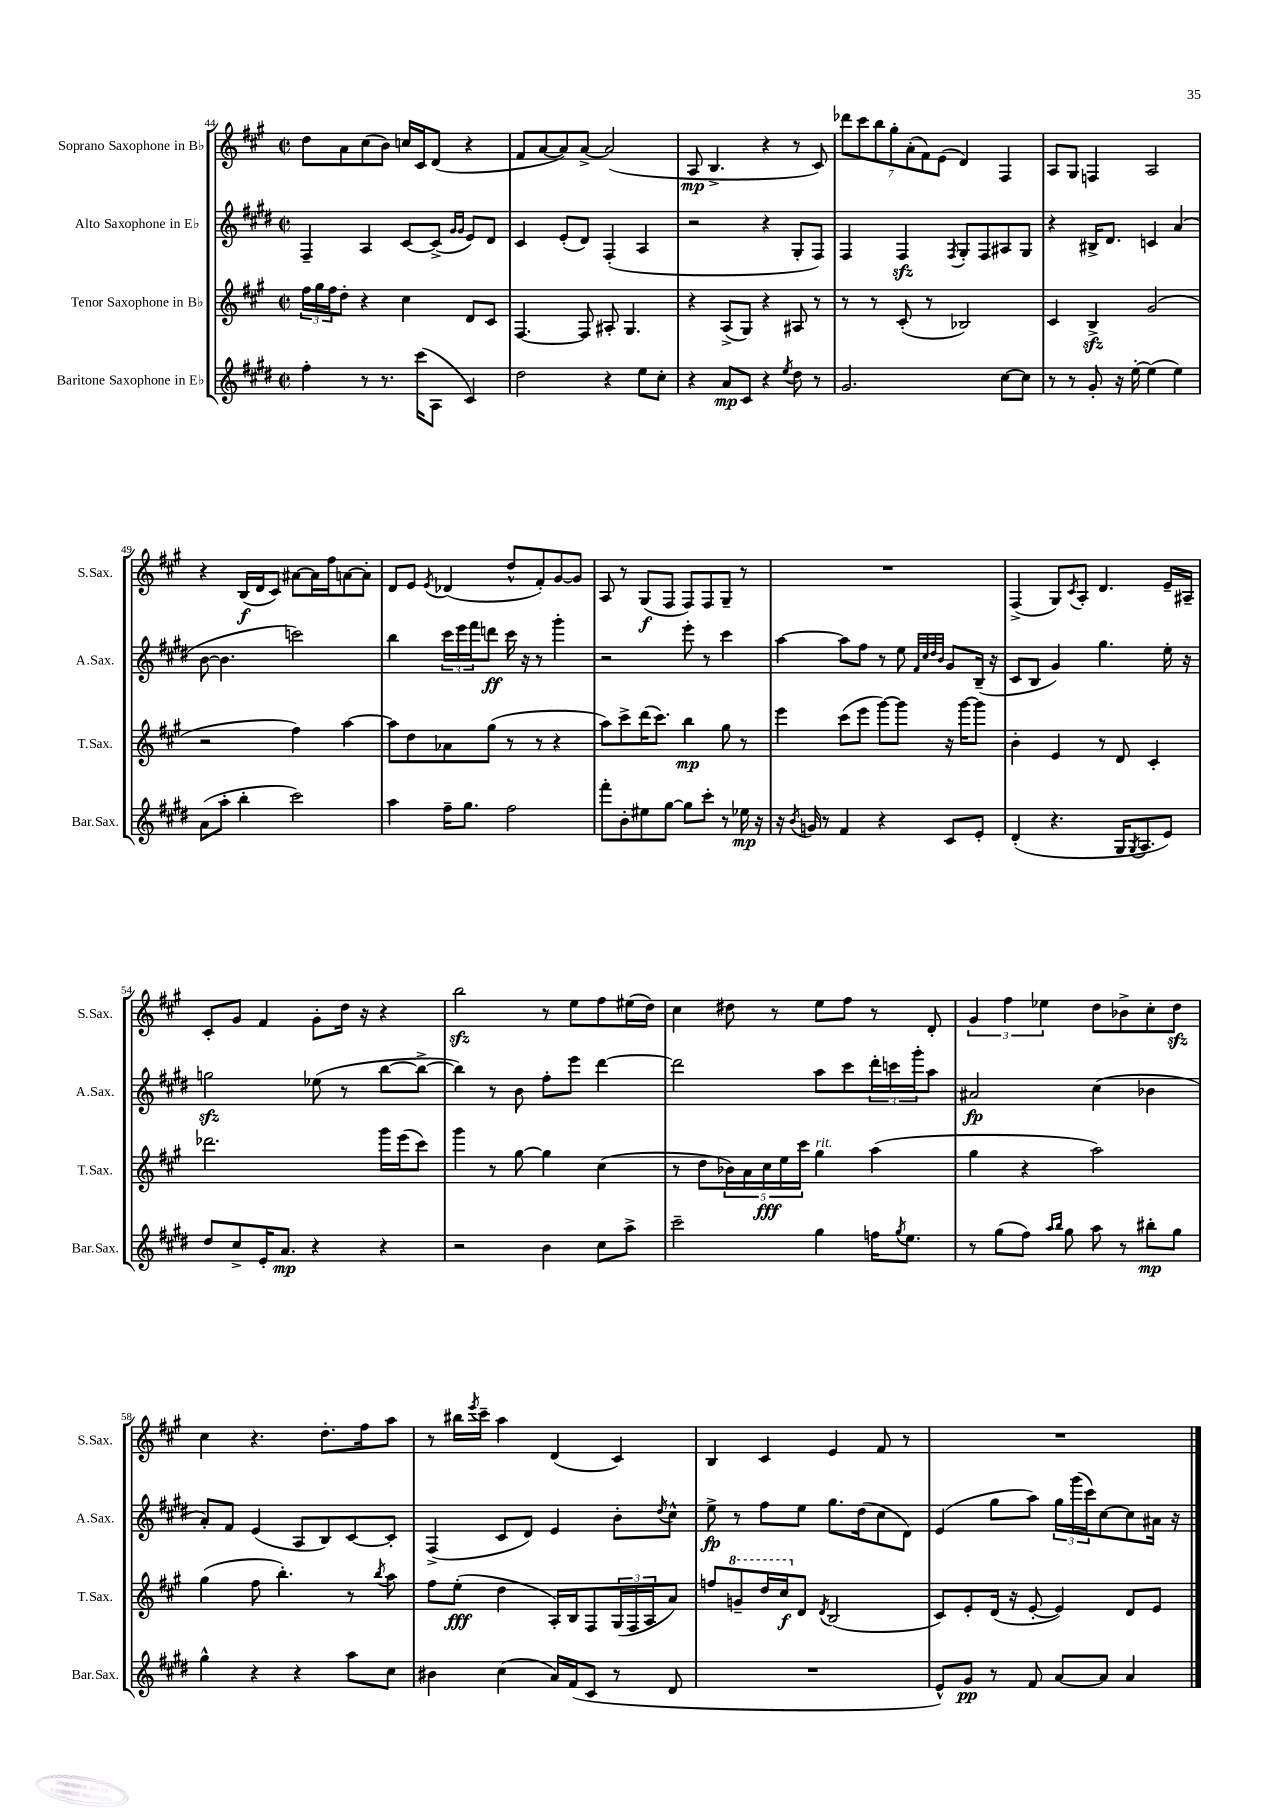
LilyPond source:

<<
\new StaffGroup <<
\new Staff = "s0" \with { instrumentName = "Soprano Saxophone in Bb" shortInstrumentName = "S.Sax." } {
    \clef treble \key a \major \defaultTimeSignature \time 2/2
    d''8 a'8 cis''8( b'8) c''16 cis'16 d'8( r4 |
    fis'8 a'8~ a'8) a'8~-> a'2( |
    a8\mp b4.-> r4 r8 cis'8) |
    \tuplet 7/4 { des'''8 cis'''8 b''8 gis''8-. a'8-.( fis'8) e'8( } d'4) fis4 |
    a8 gis8 f4 a2 |
    r4 b16\f( d'16 cis'8) ais'8~ ais'16 fis''16 a'8~ a'8-. |
    d'8 e'8 \acciaccatura { e'8 } des'4( d''8-^ fis'8-.) gis'8~ gis'8 |
    a8 r8 gis8\f( fis8 fis8) fis8 gis8-- r8 |
    R1 |
    fis4->( gis8) \acciaccatura { cis'8 } a8-. d'4. e'16-- ais16-- |
    cis'8-. gis'8 fis'4 gis'8-. d''16 r16 r4 |
    b''2\sfz r8 e''8 fis''8 eis''16( d''16) |
    cis''4 dis''8 r8 e''8 fis''8 r8 d'8-. |
    \tuplet 3/2 { gis'4 fis''4 ees''4 } d''8 bes'8-> cis''8-. d''8\sfz |
    cis''4 r4. d''8.-. fis''16 a''8 |
    r8 bis''16 \acciaccatura { e'''8 } cis'''16-- a''4 d'4( cis'4) |
    b4 cis'4 e'4 fis'8 r8 |
    R1 \bar "|." |
}
\new Staff = "s1" \with { instrumentName = "Alto Saxophone in Eb" shortInstrumentName = "A.Sax." } {
    \clef treble \key e \major \defaultTimeSignature \time 2/2
    fis4-- a4 cis'8~ cis'8->( \grace { gis'16 gis'16 } e'8) dis'8 |
    cis'4 e'8-.( dis'8) fis4-.( a4 |
    r2 r4 gis8-. fis8) |
    fis4 fis4\sfz \acciaccatura { fis8 } gis8-. fis8 ais8 gis8 |
    r4 bis16-> dis'8. c'4 a'4( |
    b'8~ b'4. c'''2) |
    b''4 \tuplet 3/2 { cis'''16 e'''16 fis'''16 } d'''8\ff cis'''16 r16 r8 gis'''4-. |
    r2 e'''8-. r8 cis'''4 |
    a''4~ a''8 fis''8 r8 e''8 \grace { fis'32 cis''32 dis''32 b'32 } gis'8 b16--( r16 |
    cis'8 b8 gis'4) gis''4. e''16-. r16 |
    g''2\sfz ees''8( r8 b''8~ b''8~-> |
    b''4) r8 b'8 fis''8-. e'''8 dis'''4~ |
    dis'''2 a''8 cis'''8 \tuplet 3/2 { dis'''16-. c'''16 gis'''16-. } a''8 |
    ais'2\fp cis''4( bes'4 |
    a'8-.) fis'8 e'4( a8 b8) cis'8~ cis'8-. |
    fis4->( cis'8 dis'8) e'4 b'8-. \acciaccatura { dis''8 } cis''8-^ |
    e''8->\fp r8 fis''8 e''8 gis''8. dis''16( cis''8 dis'8) |
    e'4( gis''8 a''8) \tuplet 3/2 { gis''16 gis'''16( cis'''16) } cis''8~ cis''8 ais'16 r16 \bar "|." |
}
\new Staff = "s2" \with { instrumentName = "Tenor Saxophone in Bb" shortInstrumentName = "T.Sax." } {
    \clef treble \key a \major \defaultTimeSignature \time 2/2
    \tuplet 3/2 { fis''16 gis''16 fis''16 } d''8-. r4 cis''4 d'8 cis'8 |
    fis4.~ fis8 ais8-. gis4. |
    r4 a8->( gis8) r4 ais8 r8 |
    r8 r8 cis'8-.( r8 bes2) |
    cis'4 b4->\sfz gis'2( |
    r2 fis''4) a''4~ |
    a''8 d''8 aes'8 gis''8( r8 r8 r4 |
    a''8) cis'''8-> d'''16( cis'''8.) b''4\mp gis''8 r8 |
    e'''4 cis'''8( e'''8 gis'''8~) gis'''8 r16 gis'''16~ gis'''8 |
    b'4-. e'4 r8 d'8 cis'4-. |
    des'''2. gis'''16 e'''16( cis'''8) |
    gis'''4 r8 gis''8~ gis''4 cis''4( |
    r8 d''8 \tuplet 5/4 { bes'16) a'16 cis''16\fff e''16 cis'''16 } gis''4^\markup { \italic "rit." } a''4( |
    gis''4 r4 a''2) |
    gis''4( fis''8 b''4.-.) r8 \acciaccatura { b''8 } a''8 |
    fis''8 e''8-.\fff( d''4 a16-.) b16 fis8 \tuplet 3/2 { gis16( fis16 a16 } a'8) |
    f''8 \ottava #1 g''8-- d'''16 cis'''16\f \ottava #0 d'8 \acciaccatura { d'8 } b2( |
    cis'8) e'8-. d'16( r16 e'8~-. e'4) d'8 e'8 \bar "|." |
}
\new Staff = "s3" \with { instrumentName = "Baritone Saxophone in Eb" shortInstrumentName = "Bar.Sax." } {
    \clef treble \key e \major \defaultTimeSignature \time 2/2
    fis''4-. r8 r8. cis'''16( a8 cis'4) |
    dis''2 r4 e''8 cis''8-. |
    r4 a'8\mp cis'8 r4 \acciaccatura { e''8 } dis''8 r8 |
    gis'2. cis''8~ cis''8 |
    r8 r8 gis'8-. r16 e''16~-. e''4( e''4) |
    a'8( a''8-. b''4-. cis'''2) |
    a''4 fis''16-- gis''8. fis''2 |
    fis'''8-. b'8-. eis''8 gis''8~ gis''8 cis'''8-. r8 ees''16\mp r16 |
    r16 \acciaccatura { b'8 } g'16 r8 fis'4 r4 cis'8 e'8-. |
    dis'4-.( r4. gis16 \acciaccatura { gis8 } a8. e'8) |
    dis''8 cis''8-> e'16-. a'8.\mp r4 r4 |
    r2 b'4 cis''8 a''8-> |
    cis'''2-- gis''4 f''16 \acciaccatura { gis''8 } e''8. |
    r8 gis''8( fis''8) \grace { a''16 b''16 } gis''8 a''8 r8 bis''8-.\mp gis''8 |
    gis''4-^ r4 r4 a''8 cis''8 |
    bis'4 cis''4( a'16) fis'16( cis'8 r8 dis'8 |
    R1 |
    e'8-^) gis'8\pp r8 fis'8 a'8~ a'8 a'4 \bar "|." |
}
>>
>>
\layout { \context { \Score currentBarNumber = #44 } }
